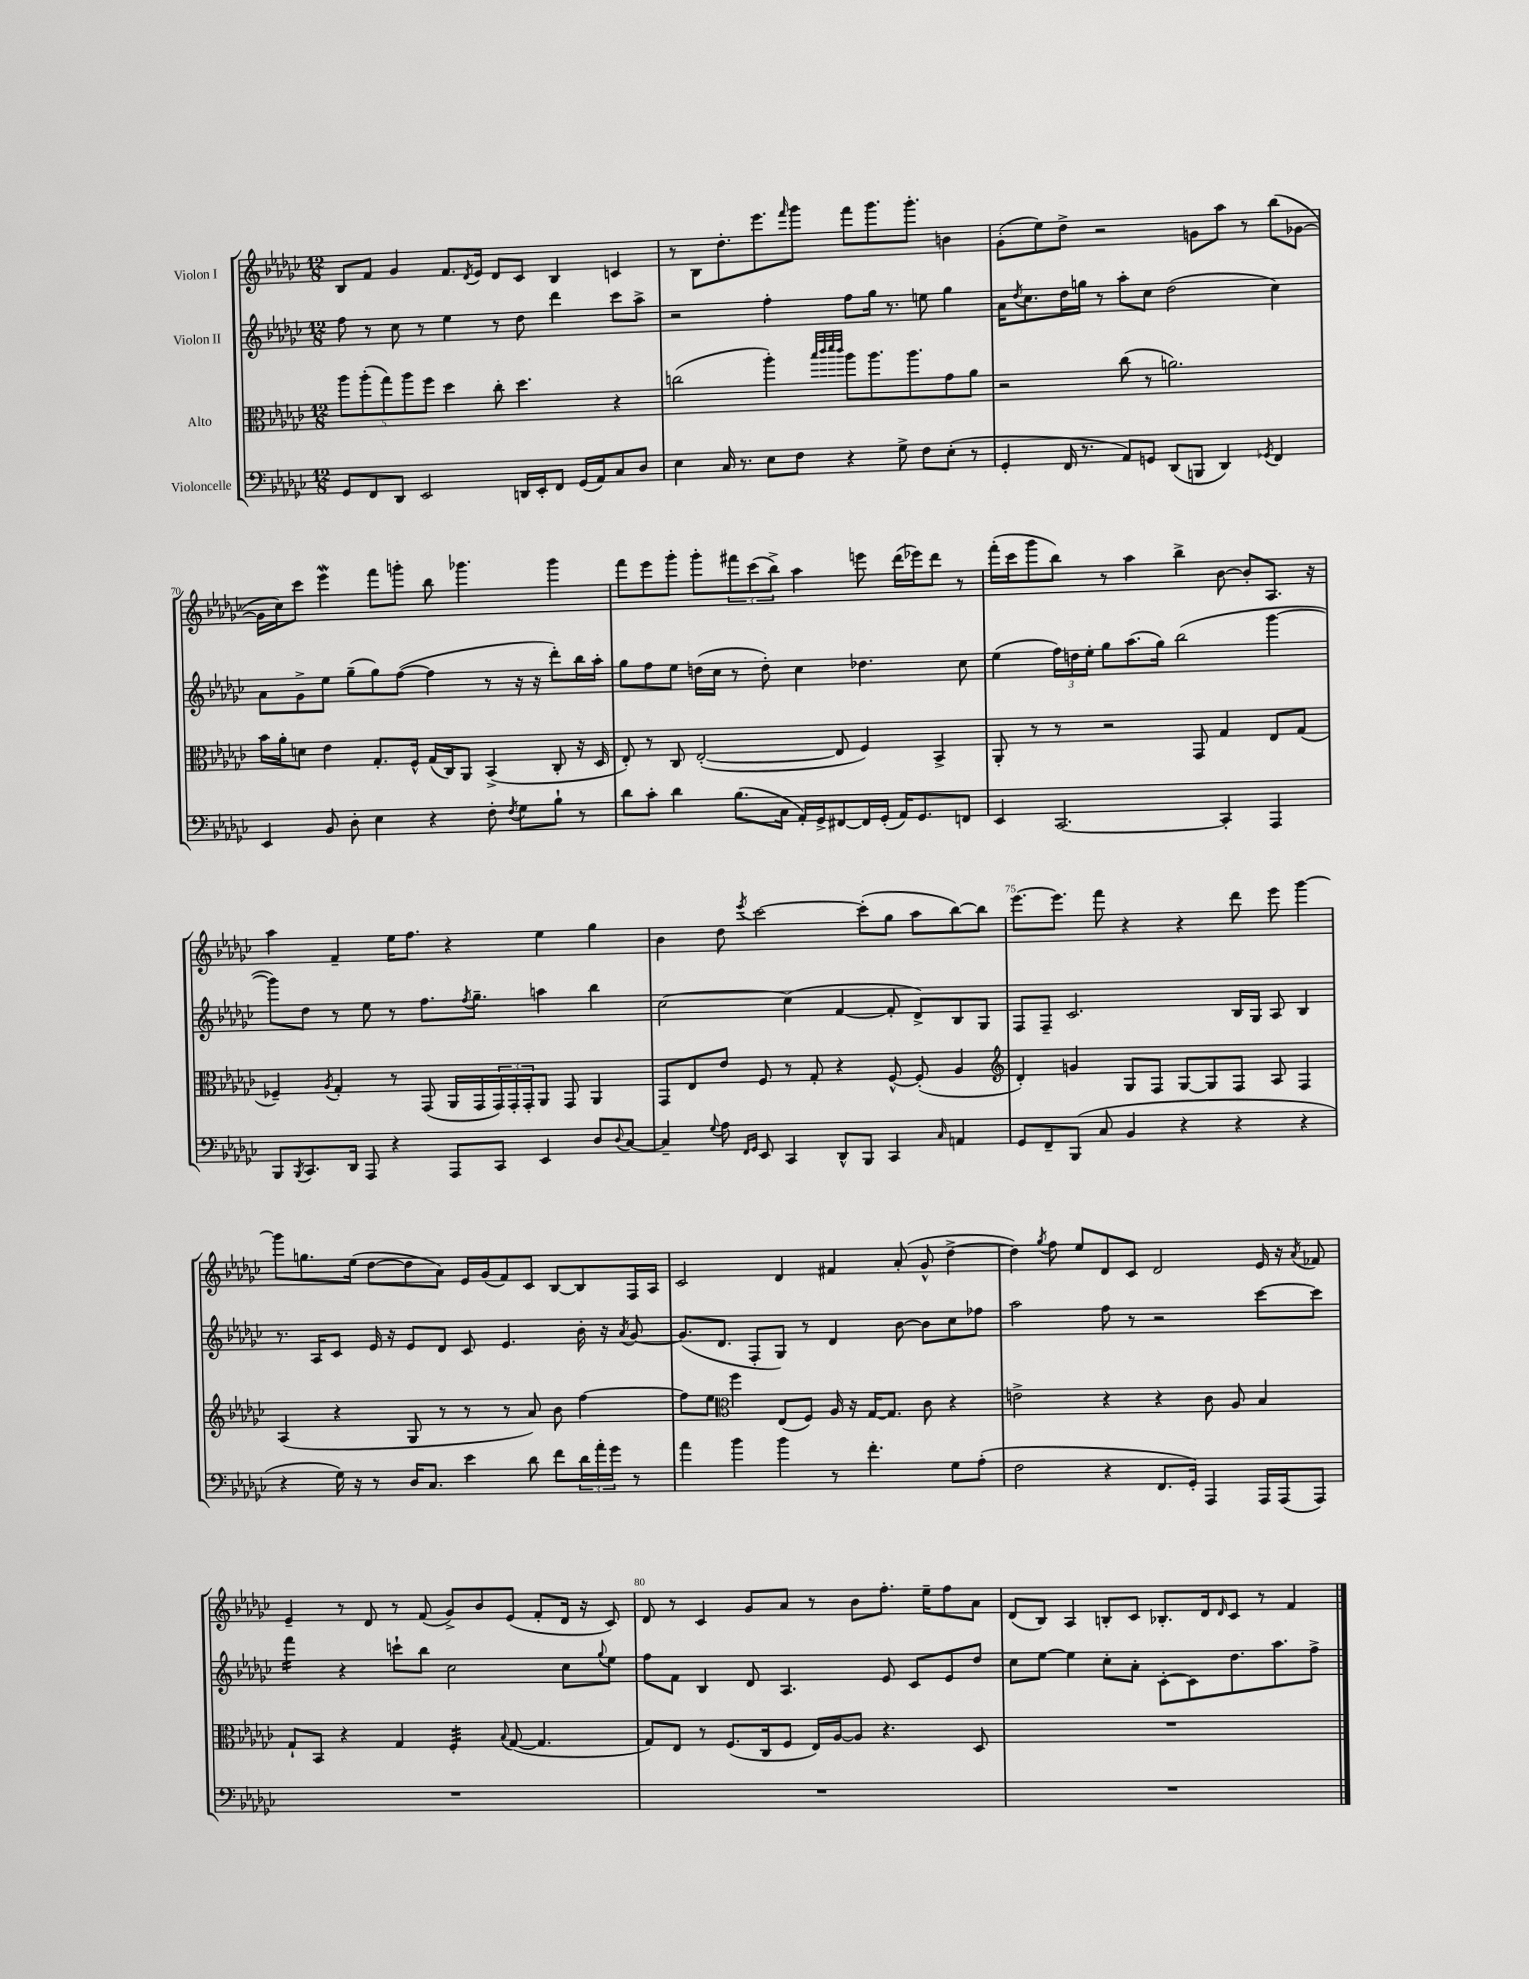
<<
\new StaffGroup <<
\new Staff = "s0" \with { instrumentName = "Violon I" } {
    \clef treble \key ges \major \numericTimeSignature \time 12/8
    bes8 f'8 ges'4 f'8. \acciaccatura { des'8 } ees'16 des'8 ces'8 bes4 c'4 |
    r8 bes8 des''8.-. ees'''8. \grace { f'''16 } ges'''8 f'''8 ges'''8. ges'''8.-. b'4 |
    ges'8-.( ees''8) des''8-> r2 g'8 aes''8 r8 bes''8( ges'8~ |
    ges'16 ces''16) ces'''8 ees'''4\mordent f'''8 g'''8-. bes''8 ges'''4. ges'''4 |
    f'''8 ees'''8 ges'''8-. ges'''8-. \tuplet 3/2 { fis'''8 ces'''8( bes''8->) } aes''4 e'''8 des'''16( ees'''16) des'''8 r8 |
    f'''16-.( ces'''16 ges'''8 bes''8) r8 aes''4 bes''4-> bes'8~ bes'8-. aes8. r16 |
    aes''4 f'4-- ees''16 f''8. r4 ees''4 ges''4 |
    bes'4 des''8 \acciaccatura { ees'''8 } ces'''2~ ces'''8-.( ges''8 aes''8 bes''8~) bes''8 |
    ees'''8.~ ees'''8. f'''8 r4 r4 des'''8 ees'''8 ges'''4~ |
    ges'''8 g''8. ees''16( des''8~ des''8 aes'8) ees'16 ges'16( f'8) ces'8 bes8~ bes8 f16 aes16 |
    ces'2 des'4 fis'4 aes'8-.( ges'8-^ des''4~-> |
    des''4) \acciaccatura { ges''8 } f''8 ees''8 des'8 ces'8 des'2 ees'16 r16 \acciaccatura { aes'8 } fes'8 |
    ees'4-- r8 des'8 r8 f'8( ges'8->) bes'8 ees'8( f'8-. des'16 r16 ces'8) |
    des'8 r8 ces'4 ges'8 aes'8 r8 bes'8 f''8.-. ees''16-- f''8 aes'8 |
    des'8( bes8) aes4 b8-. ces'8 bes8.-. des'16 \grace { des'16 } ces'8 r8 f'4 \bar "|." |
}
\new Staff = "s1" \with { instrumentName = "Violon II" } {
    \clef treble \key ges \major \numericTimeSignature \time 12/8
    f''8 r8 ces''8 r8 ees''4 r8 des''8 des'''4 ces'''8 aes''8-> |
    r2 f''4-. f''8 ges''16 r8. e''8 ges''4 |
    aes'16 \acciaccatura { des''8 } ces''8. des''16 g''16 r8 aes''8-. ces''8 des''2( ces''4) |
    aes'8 ges'8-> ees''8 ges''8--( ges''8) f''8~( f''4 r8 r16 r16 des'''8-.) bes''16 aes''16-. |
    ges''8 f''8 ees''8 d''16( ces''16 r8 d''8-.) ces''4 des''4. ces''8 |
    ees''4( \tuplet 3/2 { f''16) d''16 ees''16-. } ges''8 aes''8.( ges''16) bes''2( ges'''4~ |
    ges'''8) des''8 r8 ees''8 r8 f''8. \acciaccatura { f''8 } ges''8.-- a''4 bes''4 |
    ces''2~ ces''4( f'4~ f'8-. des'8->) bes8 ges8 |
    f8 f8-- ces'2. bes16 ges16 aes8 bes4 |
    r8. aes16 ces'8 ees'16 r16 ees'8 des'8 ces'8 ees'4. bes'16-. r16 \acciaccatura { aes'8 } ges'8~ |
    ges'8.( des'8. f8-. ges8) r8 des'4 bes'8~ bes'8 ces''8 fes''8 |
    aes''2 f''8 r8 r2 ces'''8~ ces'''8 |
    f'''4:16 r4 c'''8-! bes''8 ces''2 ces''8 \appoggiatura { ges''8 } ees''8 |
    f''8 f'8 bes4 des'8 aes4. ees'8 ces'8 ees'8 des''8 |
    ces''8 ees''8~ ees''4 ces''8-. aes'8-. ces'8~-. ces'8 des''8. aes''8. f''8-> \bar "|." |
}
\new Staff = "s2" \with { instrumentName = "Alto" } {
    \clef alto \key ges \major \numericTimeSignature \time 12/8
    \tuplet 5/4 { aes''8 aes''8-.( ges''8) aes''8 f''8 } des''4 ces''8-. des''4. r4 |
    c''2( aes''4-.) \grace { bes''32 ces'''32 des'''32 ces'''32 } aes''8 aes''8. aes''8. ges'8 aes'8 |
    r2 ces''8( r8 a'2.) |
    bes'16 aes'16-. d'8 ees'4 ges8.-. f16-^ ges16( ces16) aes,8 bes,4->( ces8-. r16 des16 |
    ees8-.) r8 ces8 ees2~-.( ees8 f4) bes,4-> |
    aes,8-. r8 r8 r2 ges,8 ges4 ees8 ges8( |
    fes4--) \acciaccatura { aes8 } ges4-. r8 ges,8( aes,16 ges,16 \tuplet 3/2 { ges,16) ges,16-. ges,16-. } aes,8 ges,8 aes,4 |
    ges,8 ees8 ees'8 f8 r8 ges8-. r4 f8~-^ f8-.( aes4 |
    \clef treble des'4-.) g'4 ges8 f8 ges8~ ges8 f8 aes8 f4 |
    aes4( r4 ges8 r8 r8 r8 aes'8) bes'8 f''4~ |
    f''8 ees''8 \clef alto f''4 ees8( f8) aes16 r16 ges16~ ges8. ces'8 r4 |
    e'2-> r4 r4 ces'8 aes8 bes4 |
    ges8-! bes,8 r4 ges4 f4:32-. \appoggiatura { bes8 } ges8~( ges4. |
    ges8) ees8 r8 f8.( ces16 f8 ees16) aes16~ aes8 r4. des8 |
    R1. \bar "|." |
}
\new Staff = "s3" \with { instrumentName = "Violoncelle" } {
    \clef bass \key ges \major \numericTimeSignature \time 12/8
    ges,8 f,8 des,8 ees,2 d,16 ees,16-. f,8 ges,16( aes,16) ces8 des8 |
    ees4 ces16 r8. ees8 f8 r4 ges8-> f8 ees8-.( r8 |
    ges,4-. f,16 r8. aes,8) g,8 des,8( b,,8 des,4) \acciaccatura { ges,8 } f,4 |
    ees,4 bes,8 des8-. ees4 r4 f8-. \acciaccatura { f8 } ges8 bes8-! r8 |
    des'8 ces'8-. des'4 bes8.( ces16 aes,16-.) ges,16-> fis,8~ fis,16 ges,16-.( aes,16) ges,8. f,8 |
    ees,4 ces,2.~ ces,4-. aes,,4 |
    bes,,8 \acciaccatura { bes,,8 } ces,8. des,16 aes,,8 r4 aes,,8 ces,8 ees,4 des8 \appoggiatura { des8 } ces8~ |
    ces4-- \appoggiatura { ges8 } aes8 \grace { f,16 ges,16 } ees,8 ces,4 des,8-^ bes,,8 ces,4 \grace { ces16 } a,4 |
    ges,8 f,8-- bes,,8( ces8 bes,4 r4 r4 r4 |
    r4 ges16) r16 r8 des16 ces8. ees'4 des'8 f'8 \tuplet 3/2 { des'16 aes'16-. ges'16 } r8 |
    aes'4 bes'4 bes'4 r8 f'4.-. ges8 aes8-.( |
    f2 r4 f,8. ges,16-.) aes,,4 aes,,16 aes,,16( aes,,8) |
    R1. |
    R1. |
    R1. \bar "|." |
}
>>
>>
\layout { \context { \Score currentBarNumber = #67 \override BarNumber.break-visibility = ##(#f #t #t) barNumberVisibility = #(every-nth-bar-number-visible 5) } }
